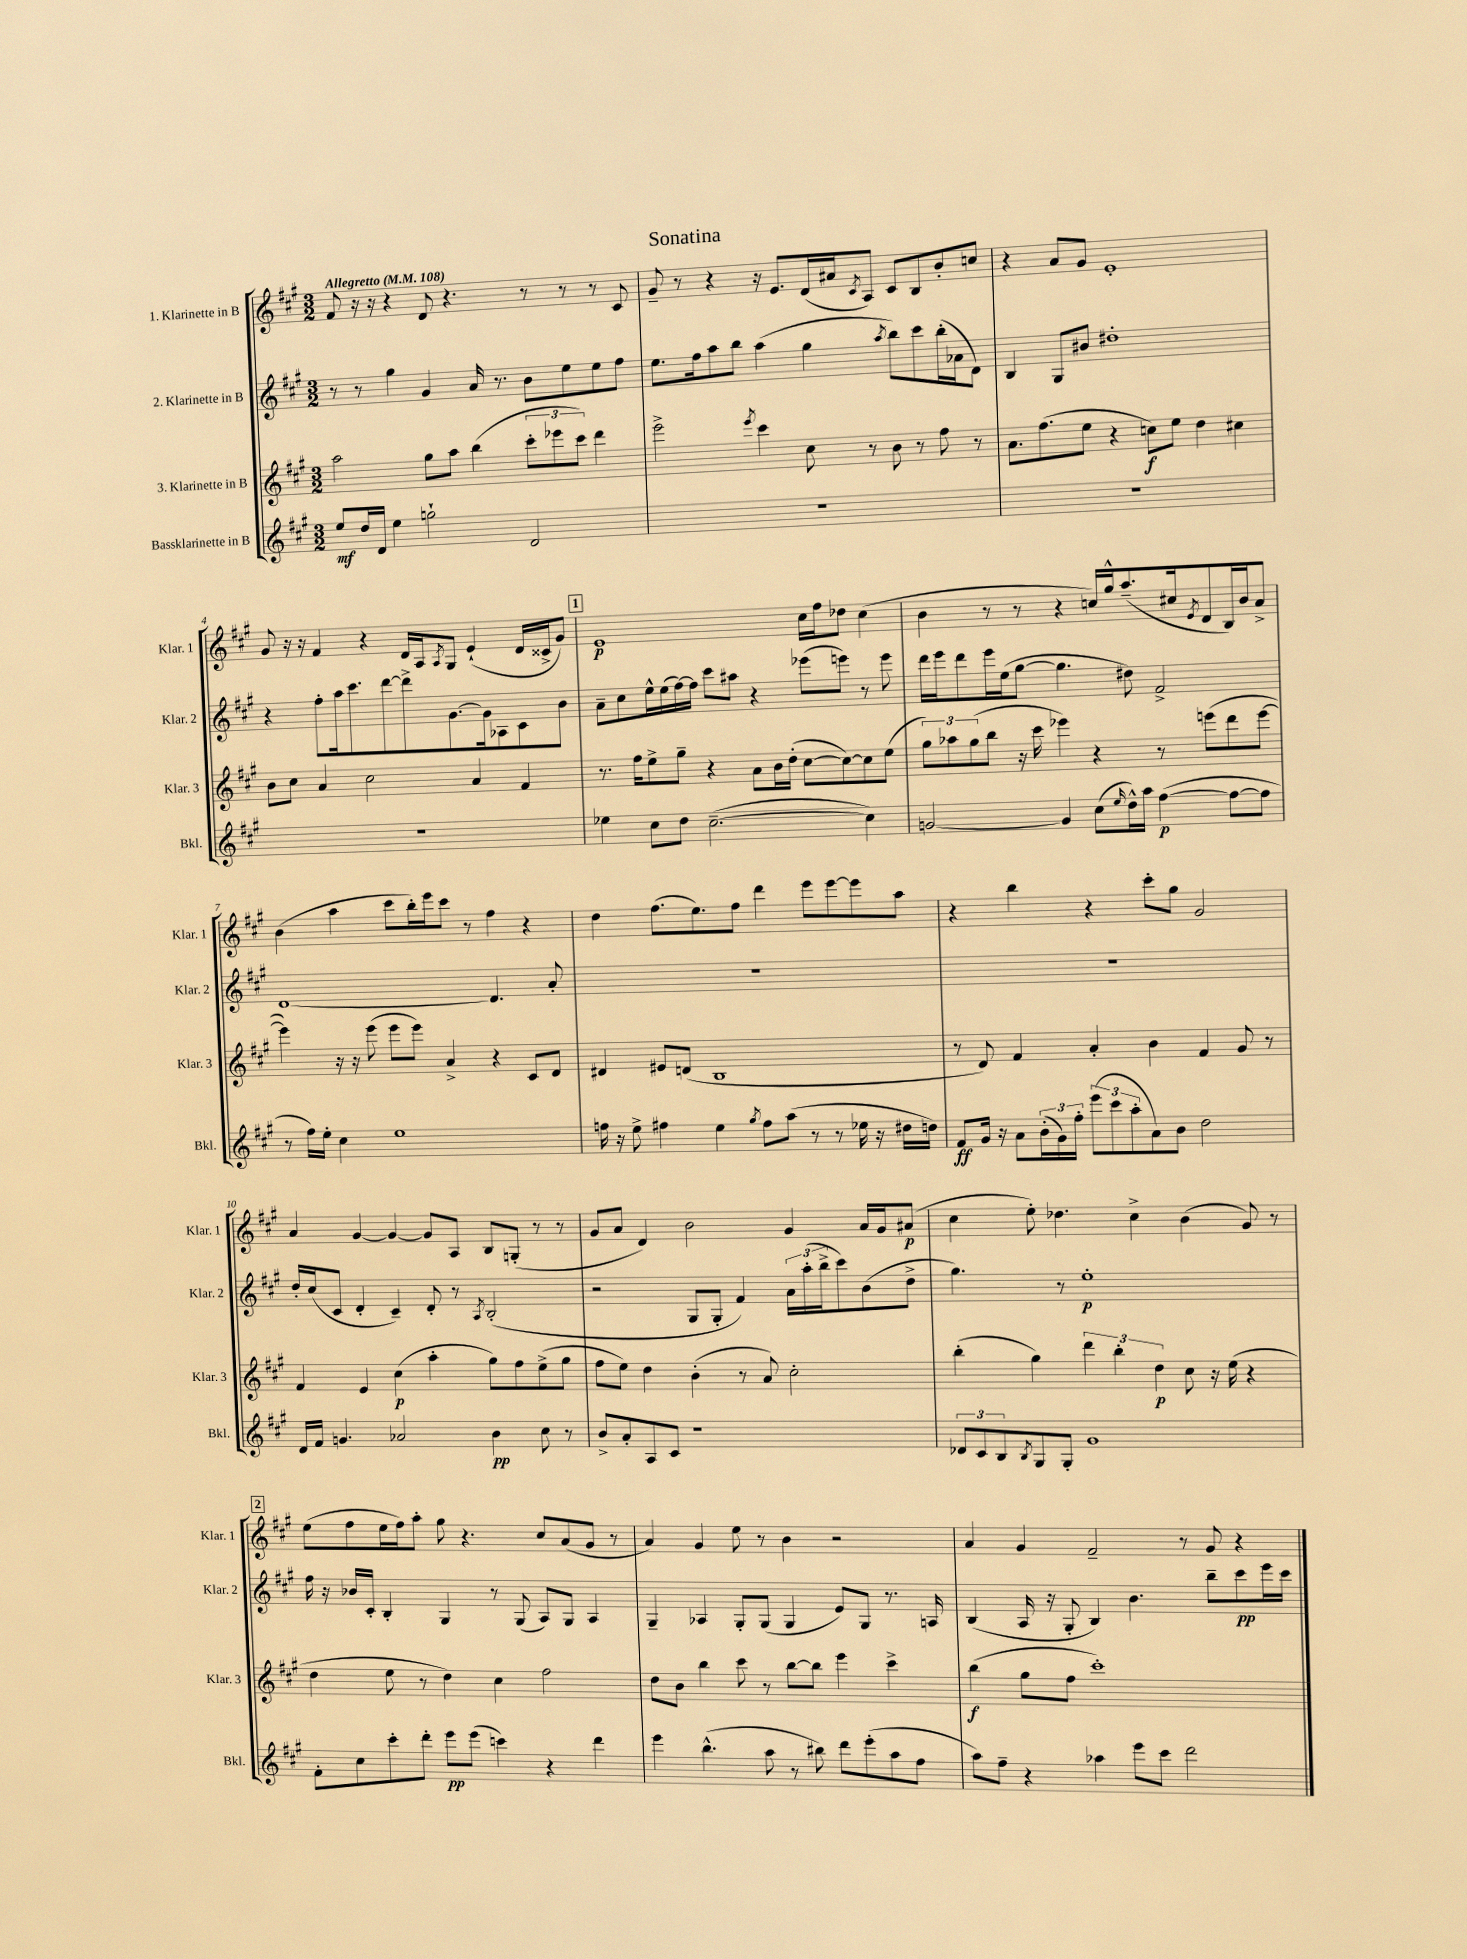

**kern	**kern	**kern	**kern
*staff4	*staff3	*staff2	*staff1
*clefG2	*clefG2	*clefG2	*clefG2
*k[f#c#g#]	*k[f#c#g#]	*k[f#c#g#]	*k[f#c#g#]
*M3/2	*M3/2	*M3/2	*M3/2
*MM108	*MM108	*MM108	*MM108
8ee	2aa	8r	8f#
16dd	.	8r	16r
16d	.	.	16r
4ee	.	4gg#	4r
2gg`	8gg#	4g#	8d
.	8aa	.	4.r
.	(4bb	16a	.
.	.	8.r	.
2d	12ccc#'	8b	8r
.	12eee-	.	.
.	.	8ee	8r
.	12ccc#)	.	.
.	4ddd	8ee	8r
.	.	8ff#	8c#
=	=	=	=
1.r	2eee^	8.ee	8g#~
.	.	.	8r
.	.	16ff#	.
.	.	8aa	4r
.	.	8bb	.
.	8qeee	.	.
.	4ccc#	(4aa	16r
.	.	.	8.e
.	8cc#	4gg#	(16d
.	.	.	16a#
.	.	.	8qc#
.	8r	.	8A)
.	.	8qaa	.
.	8b	8bb)	8c#
.	8r	8ccc#	8B
.	8ff#	(16bb'	8b'
.	.	16a-	.
.	8r	8d)	8cc
=	=	=	=
1.r	8.a	4B	4r
.	(8.ff#	.	.
.	.	8G#	8a
.	8ee	8b#	8g#
.	4r	1dd#'	1e'
.	8cc)	.	.
.	8ee	.	.
.	4dd	.	.
.	4cc#	.	.
=	=	=	=
1.r	8b	4r	8g#
.	8cc#	.	16r
.	.	.	16r
.	4a	8ff#'	4f#
.	.	16aa	.
.	.	8.ccc#	.
.	2cc#	.	4r
.	.	[8ddd	.
.	.	8ddd^]	16d
.	.	.	16A
.	.	.	8qA
.	.	[8.g#	8G#
.	4a	.	(4e`
.	.	16g#]	.
.	.	8A-	.
.	4f#	8c#	16d
.	.	.	16c##^
.	.	8b	8g#)
=	=	=	=
4ee-	8.r	8a~	1e
.	.	8cc#	.
.	16ff#	.	.
8cc#	8ee^	16ee^^	.
.	.	(16ee	.
8dd	8gg#~	[16ff#)	.
.	.	16ff#]	.
([2.cc#~	4r	8ccc#	.
.	.	8aa#	.
.	8a	4r	.
.	16b	.	.
.	(16dd'	.	.
.	[8cc#	(8eee-	16cc#
.	.	.	16ff#
.	8cc#_)	8eee)	8dd-
4cc#])	8cc#]	8r	(4cc#
.	(8ee	8eee	.
=	=	=	=
[2g	12gg#)	16ddd	4b
.	.	16eee	.
.	12aa-	.	.
.	.	8ddd	.
.	(12gg#	.	.
.	8bb	16eee	8r
.	.	(16ee	.
.	16r	[8gg#	8r
.	16ccc#	.	.
4g]	4eee-)	4.gg#]	4r
(8cc#	4r	.	16cc)
.	.	.	16gg#^^
16qqee	.	.	.
16dd^^)	.	8dd#)	(8.aa~
16aa	.	.	.
([4ff#	8r	2f#^	.
.	.	.	16cc#
.	.	.	8qe
.	(8eee	.	8d
8ff#_	8ddd	.	16B)
.	.	.	16b
8ff#]	[8eee	.	8a^
=	=	=	=
8r	4eee])	[1d	(4b
16ff#)	.	.	.
16ee'	.	.	.
4cc#	16r	.	4aa
.	16r	.	.
.	(8eee	.	.
1ee	8eee	.	8ccc#
.	8eee)	.	16bb')
.	.	.	16eee
.	4a^	.	8ccc#
.	.	.	8r
.	4r	4.d]	4ff#
.	8c#	.	4r
.	8d	8a'	.
=	=	=	=
16ff	4d#	1.r	4dd
16r	.	.	.
8ee^	.	.	.
4ff#	8e#	.	(8.ff#
.	(8d	.	.
.	.	.	8.ee)
4ee	1B	.	.
.	.	.	8ff#
8qgg#	.	.	.
8ff#	.	.	4ddd
(8aa	.	.	.
8r	.	.	8eee
8r	.	.	[8eee
16ee-	.	.	8eee]
16r	.	.	.
16dd#	.	.	8aa
16dd)	.	.	.
=	=	=	=
8f#	8r	1.r	4r
16g#	8d)	.	.
16r	.	.	.
8a	4f#	.	4bb
(24b'	.	.	.
24g#)	.	.	.
24ff#'	.	.	.
(12eee	4a'	.	4r
12ccc#	.	.	.
12aa'	.	.	.
8a)	4b	.	8ccc#'
8b	.	.	8gg#
2dd	4f#	.	2g#
.	8g#	.	.
.	8r	.	.
=	=	=	=
16d	4f#	16dd'	4a
16f#	.	(16cc#	.
4.g	.	8c#	.
.	4e	4d'	[4g#
2a-	(4cc#	4c#~)	4g#_
.	4aa'	8d'	8g#]
.	.	8r	8A
.	.	8qA	.
4b	8gg#)	(2B'	8B
.	8ff#	.	(8G'
8cc#	(8ee^	.	8r
8r	8gg#	.	8r
=	=	=	=
8b^	8ff#	2r	8g#
8a'	8ee)	.	8a
8A	4dd	.	4d)
8c#	.	.	.
1r	(4b'	8G#	2b
.	.	8G#'	.
.	8r	4f#)	.
.	8a)	.	.
.	2cc#'	24a	4g#
.	.	(24aa'	.
.	.	24bb^	.
.	.	8ccc#)	.
.	.	(8b	16a
.	.	.	16g#
.	.	8dd^	(8a#
=	=	=	=
12d-	(4bb'	4.gg#)	4cc#
12c#	.	.	.
12B	.	.	.
8qB	.	.	.
8G#	4gg#)	.	8ee')
8G#'	.	8r	4.dd-
1g#	6ddd	1ee'	.
.	6bb'	.	.
.	.	.	4cc#^
.	6dd	.	.
.	8cc#	.	(4b
.	16r	.	.
.	(16ee	.	.
.	4r	.	8g#)
.	.	.	8r
=	=	=	=
8f#'	4dd	16ff#	(8ee
.	.	16r	.
8cc#	.	16b-	8ff#
.	.	16c#'	.
8ccc#'	8ee	4B'	16ee
.	.	.	16ff#)
8ddd'	8r	.	8aa'
8eee	4dd)	4G#	8gg#
(8eee	.	.	4.r
4ccc)	4cc#	8r	.
.	.	(8G#	.
4r	2ff#	8A)	8cc#
.	.	8G#	(8a
4ddd	.	4A	8g#
.	.	.	8r
=	=	=	=
4eee	8dd	4G#~	4a)
.	8b	.	.
(4.bb^^	4bb	4A-	4g#
.	8ccc#	8G#'	8ee
8aa	8r	(8G#	8r
8r	[8bb	4G#	4b
8bb#)	8bb]	.	.
8ddd	4eee	8e)	2r
(8eee'	.	8G#	.
8aa	4ccc#^	8.r	.
8ff#	.	.	.
.	.	16A	.
=	=	=	=
8aa)	(4bb	(4B	4a
8ff#~	.	.	.
4r	8gg#	16A	4g#
.	.	16r	.
.	8ff#	8G#'	.
4aa-	1ccc#')	4B)	2f#~
8eee	.	4.b	.
8ccc#	.	.	.
2ddd	.	.	8r
.	.	8bb~	8g#
.	.	8ccc#	4r
.	.	16eee	.
.	.	16ccc#	.
==	==	==	==
*-	*-	*-	*-
